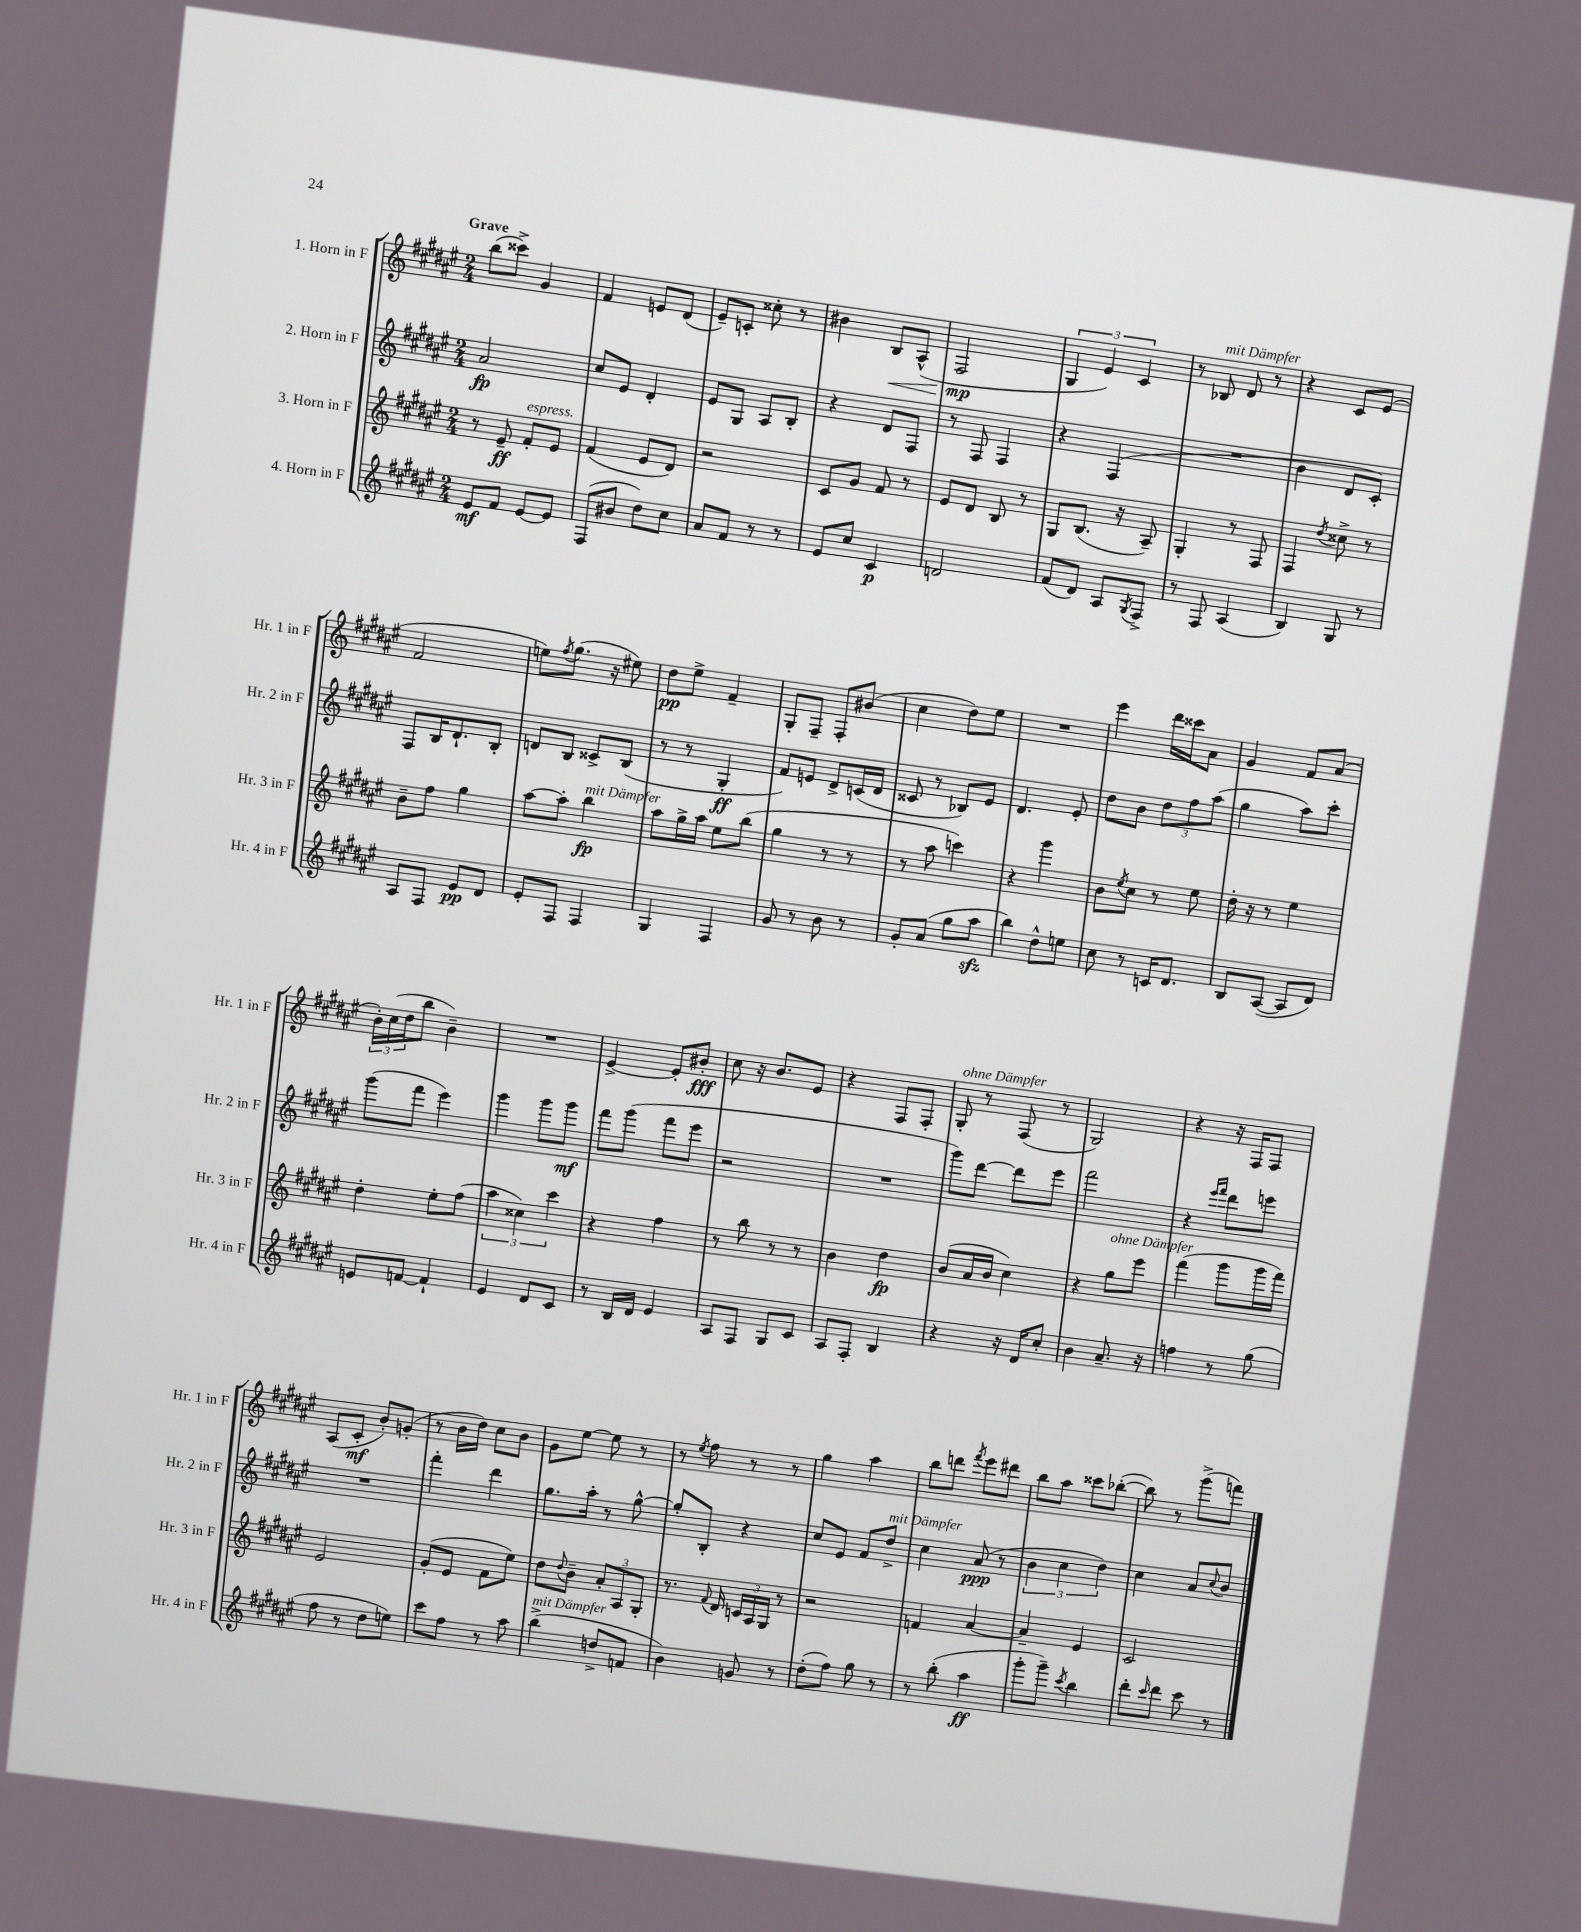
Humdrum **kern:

**kern	**dynam	**kern	**dynam	**kern	**dynam	**kern	**dynam
*part4	*part4	*part3	*part3	*part2	*part2	*part1	*part1
*staff4	*staff4	*staff3	*staff3	*staff2	*staff2	*staff1	*staff1
*I"4. Horn in F	*	*I"3. Horn in F	*	*I"2. Horn in F	*	*I"1. Horn in F	*
*I'Hr. 4 in F	*	*I'Hr. 3 in F	*	*I'Hr. 2 in F	*	*I'Hr. 1 in F	*
*clefG2	*	*clefG2	*	*clefG2	*	*clefG2	*
*k[f#c#g#d#a#e#]	*	*k[f#c#g#d#a#e#]	*	*k[f#c#g#d#a#e#]	*	*k[f#c#g#d#a#e#]	*
*M2/4	*	*M2/4	*	*M2/4	*	*M2/4	*
=1	=1	=1	=1	=1	=1	=1	=1
!	!	!	!	!	!	!LO:TX:a:B:t=Grave	!
8e#/L	mf	8r	.	2a#/	fp	(8bb\L	.
8f#/J	.	8e#~/	ff	.	.	8ccc##X^\J)	.
!	!	!LO:TX:a:i:t=espress.	!	!	!	!	!
[8e#/L	.	8f#'/L	.	.	.	4g#/	.
8e#/J]	.	8e#/J	.	.	.	.	.
=2	=2	=2	=2	=2	=2	=2	=2
(8F#/L	.	(4f#/	.	8cc#/L	.	4f#/	.
8b#X/J	.	.	.	8e#/J	.	.	.
8dd#\L)	.	8e#/L	.	4d#'/	.	8en/L	.
8cc#\J	.	8d#/J)	.	.	.	(8d#/J	.
=3	=3	=3	=3	=3	=3	=3	=3
8a#/L	.	2r	.	8e#/L	.	8e#~/L)	.
8f#/J	.	.	.	8G#/J	.	8cn'/J	.
8r	.	.	.	8A#/L	.	8cc##X'\	.
8r	.	.	.	8B'/J	.	8r	.
=4	=4	=4	=4	=4	=4	=4	=4
8e#/L	.	8c#/L	.	4r	.	4b#X\	.
8cc#/J	.	8g#/J	.	.	.	.	.
!	!	!	!	!	!	!	!LO:HP:b
4c#/	p	8f#/	.	8d#/L	.	8B/L	<
.	.	8r	.	8F#/J	.	(8A#^^/J	.
=5	=5	=5	=5	=5	=5	=5	=5
2dn/	.	8e#/L	.	8r	.	2F#/	mp
.	.	8d#/J	.	8F#/	.	.	.
.	.	8B/	.	4F#/	.	.	.
.	.	8r	.	.	.	.	.
.	.	.	.	.	.	.	[
=6	=6	=6	=6	=6	=6	=6	=6
(8f#/L	.	8G#/L	.	4r	.	6G#/	.
8d#/J)	.	(8.B/J	.	.	.	.	.
.	.	.	.	.	.	6e#/)	.
8A#/L	.	.	.	(4F#/	.	.	.
.	.	16r	.	.	.	.	.
.	.	.	.	.	.	6c#/	.
8qG#/	.	.	.	.	.	.	.
8F#^/J	.	8A#~/)	.	.	.	.	.
=7	=7	=7	=7	=7	=7	=7	=7
8r	.	4G#'/	.	2r	.	8r	.
!	!	!	!	!	!	!LO:TX:a:i:t=mit Dämpfer	!
8F#/	.	.	.	.	.	8B-X/	.
(4A#/	.	8r	.	.	.	8d#/	.
.	.	8F#/	.	.	.	8r	.
=8	=8	=8	=8	=8	=8	=8	=8
4B/)	.	4F#/	.	4b\	.	4r	.
.	.	8qdd#/	.	.	.	.	.
8G#/	.	8cc##X^\	.	8d#/L	.	8c#/L	.
8r	.	8r	.	8c#'/J)	.	(8e#/J	.
!!LO:LB:g=z
=9	=9	=9	=9	=9	=9	=9	=9
8A#/L	.	8b~\L	.	8F#/L	.	2f#/	.
8F#/J	.	8ff#\J	.	16B/K	.	.	.
.	.	.	.	8.d#`/	.	.	.
8e#/L	pp	4gg#\	.	.	.	.	.
8d#/J	.	.	.	8B'/J	.	.	.
=10	=10	=10	=10	=10	=10	=10	=10
8e#'/L	.	[8aa#\L	.	8dn/L	.	8een\L)	.
.	.	.	.	.	.	8qff#/	.
8F#/J	.	8aa#'\J]	.	8B/J	.	(8.gg#\J	.
!	!	!LO:TX:a:i:t=mit Dämpfer	!	!	!	!	!
4F#/	.	4bb\	fp	8c##X^/L	.	.	.
.	.	.	.	.	.	16r	.
.	.	.	.	(8B/J	.	8ee#X\)	.
=11	=11	=11	=11	=11	=11	=11	=11
4G#/	.	8aa#\L	.	8r	.	8dd#\L	pp
.	.	16gg#^\L	.	8r	.	8ee#^\J	.
.	.	16aa#\JJ	.	.	.	.	.
4F#/	.	8ee#\L	.	4G#'/	ff	4f#~/	.
.	.	(8bb\J	.	.	.	.	.
=12	=12	=12	=12	=12	=12	=12	=12
8g#/	.	4gg#\	.	8f#/L)	.	8G#'/L	.
8r	.	.	.	8en/J	.	8F#~/J	.
8b\	.	8r	.	8d#^/L	.	8F#'/L	.
8r	.	8r	.	(16cn/L	.	(8b#X/J	.
.	.	.	.	16d#/JJ	.	.	.
=13	=13	=13	=13	=13	=13	=13	=13
8g#'/L	.	8r	.	8c##X/	.	4cc#\	.
(8a#/J	.	8aa#\	.	8r	.	.	.
8gg#\L	.	4cccn\)	.	8B-X/L)	.	8dd#\L)	.
8aa#zz\J	.	.	.	8e#/J	.	8ee#\J	.
=14	=14	=14	=14	=14	=14	=14	=14
4bb\)	.	4r	.	4.d#/	.	2r	.
8dd#^^\L	.	4ggg#\	.	.	.	.	.
8een\J	.	.	.	8e#'/	.	.	.
=15	=15	=15	=15	=15	=15	=15	=15
8cc#\	.	8b\L	.	8dd#\L	.	4eee#\	.
.	.	8qee#/	.	.	.	.	.
8r	.	8cc#\J	.	8b\J	.	.	.
16cn/KL	.	8r	.	12dd#\L	.	16ddd#\LL	.
8.d#/J	.	.	.	.	.	16ccc##X\J	.
.	.	.	.	12ff#\	.	.	.
.	.	8ee#\	.	.	.	8a#\J	.
.	.	.	.	(12aa#\J	.	.	.
=16	=16	=16	=16	=16	=16	=16	=16
8B/L	.	16dd#'\	.	4gg#\	.	4g#/	.
.	.	16r	.	.	.	.	.
([8A#/J	.	8r	.	.	.	.	.
8A#/L]	.	4ee#\	.	8aa#\L)	.	8f#/L	.
8d#/J)	.	.	.	8ccc#'\J	.	(8a#/J	.
!!LO:LB:g=z
=17	=17	=17	=17	=17	=17	=17	=17
8en/L	.	4dd#'\	.	(8ggg#\L	.	24b'\LL)	.
.	.	.	.	.	.	(24cc#\	.
.	.	.	.	.	.	24dd#\J	.
[8fn/J	.	.	.	8fff#\J	.	8bb\J	.
4f`/]	.	8ee#'\L	.	4eee#\)	.	4b~\)	.
.	.	(8ff#\J	.	.	.	.	.
=18	=18	=18	=18	=18	=18	=18	=18
4e#/	.	6aa#\	.	4ggg#\	.	2r	.
.	.	6cc##X\)	.	.	.	.	.
8d#/L	.	.	.	8ggg#\L	.	.	.
.	.	6ccc#\	.	.	.	.	.
8c#/J	.	.	.	8ggg#\J	mf	.	.
=19	=19	=19	=19	=19	=19	=19	=19
8r	.	4r	.	8fff#\L	.	[4e#^/	.
16B/LL	.	.	.	(8ggg#\J	.	.	.
16d#/JJ	.	.	.	.	.	.	.
4e#/	.	4ff#\	.	8fff#\L	.	8e#'/L]	.
.	.	.	.	8eee#\J	.	8b#X'/J	fff
=20	=20	=20	=20	=20	=20	=20	=20
8A#/L	.	8r	.	2r	.	8cc#\	.
8F#/J	.	8bb\	.	.	.	16r	.
.	.	.	.	.	.	8.b/L	.
8G#/L	.	8r	.	.	.	.	.
8c#/J	.	8r	.	.	.	8e#/J	.
=21	=21	=21	=21	=21	=21	=21	=21
8A#/L	.	4b\	.	2r	.	4r	.
8F#'/J	.	.	.	.	.	.	.
4B/	.	4dd#\	fp	.	.	8F#/L	.
.	.	.	.	.	.	8F#'/J	.
=22	=22	=22	=22	=22	=22	=22	=22
!	!	!	!	!	!	!LO:TX:a:i:t=ohne Dämpfer	!
4r	.	(8b/L	.	8ggg#\L)	.	8G#'/	.
.	.	16a#/L	.	[8ddd#\J	.	8r	.
.	.	16b/JJ	.	.	.	.	.
16r	.	4cc#\)	.	8ddd#\L]	.	(8F#/	.
16d#/KL	.	.	.	.	.	.	.
8cc#'/J	.	.	.	8eee#\J	.	8r	.
=23	=23	=23	=23	=23	=23	=23	=23
4b\	.	4r	.	2fff#\	.	2G#/)	.
!	!	!LO:TX:a:i:t=ohne Dämpfer	!	!	!	!	!
8.a#~/	.	8gg#\L	.	.	.	.	.
.	.	8eee#\J	.	.	.	.	.
16r	.	.	.	.	.	.	.
=24	=24	=24	=24	=24	=24	=24	=24
4ffn\	.	(4fff#\	.	4r	.	4r	.
.	.	.	.	16qqeee#/LL	.	.	.
.	.	.	.	16qqfff#/JJ	.	.	.
8r	.	8ggg#\L	.	8ddd#\L	.	16r	.
.	.	.	.	.	.	16F#/KL	.
(8gg#\	.	16ggg#\L	.	8eeen\J	.	8F#/J	.
.	.	16fff#\JJ)	.	.	.	.	.
!!LO:LB:g=z
=25	=25	=25	=25	=25	=25	=25	=25
8ff#\	.	2e#/	.	2r	.	(8A#/L	.
8r	.	.	.	.	.	8c#'/J	mf
8dd#\L	.	.	.	.	.	8b'/L)	.
8een\J)	.	.	.	.	.	(8gn'/J	.
=26	=26	=26	=26	=26	=26	=26	=26
8ccc#\L	.	(8g#'/L	.	4fff#'\	.	8r	.
8ff#\J	.	8e#/J	.	.	.	16b\LL	.
.	.	.	.	.	.	16dd#\JJ)	.
8r	.	8f#\L	.	4ddd#\	.	8cc#\L	.
8aa#\	.	8ee#\J)	.	.	.	8b\J	.
=27	=27	=27	=27	=27	=27	=27	=27
!LO:TX:a:i:t=mit Dämpfer	!	!	!	!	!	!	!
(4bb^\	.	8dd#\L	.	8.gg#\L	.	8g#\L	.
.	.	8qqdd#/	.	.	.	.	.
.	.	8b~\J	.	.	.	[8ee#\J	.
.	.	.	.	16aa#'\Jk	.	.	.
8ddn^/L	.	12a#'/L	.	8r	.	8ee#\]	.
.	.	12A#/	.	.	.	.	.
8fn/J	.	.	.	[8gg#^^\	.	8r	.
.	.	12G#'/J	.	.	.	.	.
=28	=28	=28	=28	=28	=28	=28	=28
4b\)	.	8.r	.	8gg#'/L]	.	8r	.
.	.	.	.	.	.	8qee#/	.
.	.	.	.	8B'/J	.	8ff#\	.
.	.	8qqf#/	.	.	.	.	.
.	.	16d#/	.	.	.	.	.
8gn/	.	24cn/LL	.	4r	.	8r	.
.	.	24A#/	.	.	.	.	.
.	.	24G#/JJ	.	.	.	.	.
8r	.	8r	.	.	.	8r	.
=29	=29	=29	=29	=29	=29	=29	=29
(8dd#'\L	.	2r	.	8cc#/L	.	4gg#\	.
8ff#\J)	.	.	.	8e#/J	.	.	.
8gg#\	.	.	.	8f#/L	.	4aa#\	.
!	!	!	!	!LO:TX:a:i:t=mit Dämpfer	!	!	!
8r	.	.	.	8dd#^/J	.	.	.
=30	=30	=30	=30	=30	=30	=30	=30
8r	.	4fn/	.	4cc#\	.	8bb\L	.
(8bb'\	.	.	.	.	.	8dddn\J	.
.	.	.	.	.	.	8qfff#/	.
4aa#\	ff	[4a#/	.	(8a#/	ppp	8eee#\L	.
.	.	.	.	8r	.	8ddd#X\J	.
=31	=31	=31	=31	=31	=31	=31	=31
8ggg#'\L	.	4a#~/]	.	6b\	.	8bb\L	.
8ggg#~\J)	.	.	.	.	.	8aa#\J	.
.	.	.	.	6cc#\	.	.	.
8qccc#/	.	.	.	.	.	.	.
4bb\	.	4e#/	.	.	.	8ccc##X\L	.
.	.	.	.	6dd#\)	.	.	.
.	.	.	.	.	.	([8bb-X'\J	.
=32	=32	=32	=32	=32	=32	=32	=32
8ddd#'\L	.	2c#/	.	4cc#\	.	8bb-\])	.
16qqccc#/	.	.	.	.	.	.	.
8ddd#\J	.	.	.	.	.	8r	.
8ccc#\	.	.	.	8a#/L	.	(8ggg#^\L	.
.	.	.	.	8qqcc#/	.	.	.
8r	.	.	.	8b/J	.	8fffn\J)	.
==	==	==	==	==	==	==	==
*-	*-	*-	*-	*-	*-	*-	*-
